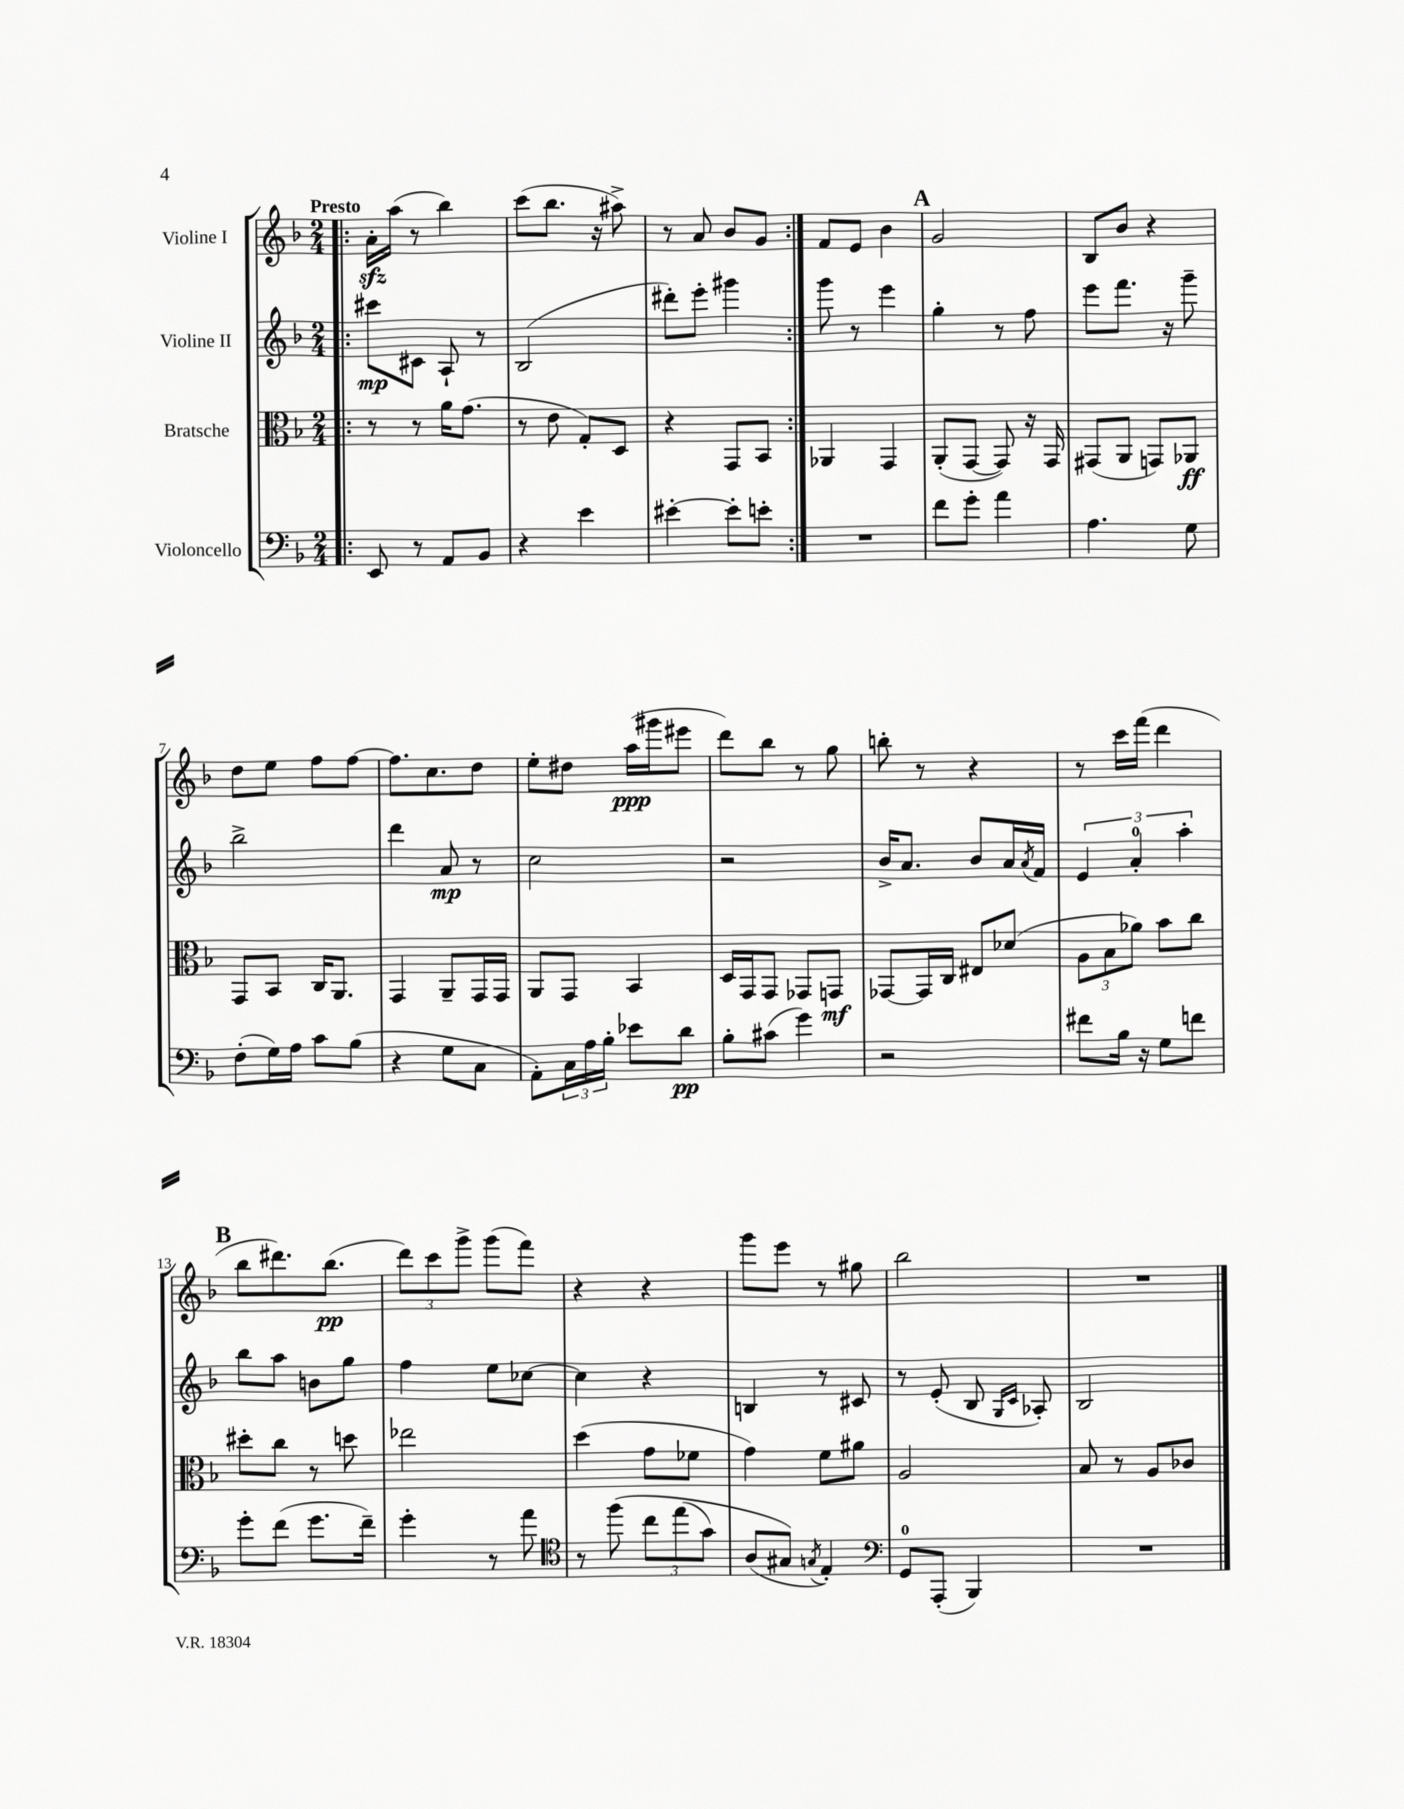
<<
\new StaffGroup <<
\new Staff = "s0" \with { instrumentName = "Violine I" } {
    \clef treble \key f \major \numericTimeSignature \time 2/4 \tempo "Presto"
    \repeat volta 2 { \bar ".|:" a'16-.\sfz a''16( r8 bes''4) |
    c'''8( bes''8. r16 ais''8->) |
    r8 a'8 bes'8 g'8 | }
    f'8 e'8 bes'4 |
    \mark \markup { \bold "A" } g'2 |
    bes8 bes'8 r4 |
    d''8 e''8 f''8 f''8~ |
    f''8. c''8. d''8 |
    e''8-. dis''8 a''16\ppp( gis'''16 eis'''8 |
    d'''8) bes''8 r8 g''8 |
    b''8-. r8 r4 |
    r8 c'''16 f'''16( d'''4 |
    \mark \markup { \bold "B" } bes''8 dis'''8.) bes''8.\pp( |
    \tuplet 3/2 { d'''8) c'''8 g'''8-> } g'''8( f'''8) |
    r4 r4 |
    g'''8 e'''8 r8 gis''8 |
    bes''2 |
    R2 \bar "|." |
}
\new Staff = "s1" \with { instrumentName = "Violine II" } {
    \clef treble \key f \major \numericTimeSignature \time 2/4
    \repeat volta 2 { \bar ".|:" cis'''8\mp cis'8 a8-! r8 |
    bes2( |
    dis'''8-.) e'''8-. gis'''4 | }
    g'''8 r8 e'''4 |
    \mark \markup { \bold "A" } g''4-. r8 f''8 |
    e'''8 f'''8. r16 g'''8-- |
    bes''2-> |
    d'''4 a'8\mp r8 |
    c''2 |
    r2 |
    bes'16-> a'8. bes'8 a'16 \acciaccatura { a'8 } f'16 |
    \tuplet 3/2 { e'4 a'4-0-. a''4-. } |
    \mark \markup { \bold "B" } bes''8 a''8 b'8 g''8 |
    f''4 e''8 ces''8~ |
    ces''4 r4 |
    b4 r8 cis'8 |
    r8 e'8-.( bes8 \grace { g16 c'16 } aes8-.) |
    bes2 \bar "|." |
}
\new Staff = "s2" \with { instrumentName = "Bratsche" } {
    \clef alto \key f \major \numericTimeSignature \time 2/4
    \repeat volta 2 { \bar ".|:" r8 r8 a'16 g'8.( |
    r8 e'8 g8-.) d8 |
    r4 g,8 bes,8 | }
    aes,4 g,4 |
    \mark \markup { \bold "A" } a,8-.( g,8~ g,8) r16 g,16 |
    gis,8( a,8 g,8) aes,8\ff |
    g,8 bes,8 c16 a,8. |
    g,4 a,8-- g,16 g,16 |
    a,8 g,8 bes,4 |
    d16 g,16 g,8 ges,8 g,8\mf |
    ges,8~ ges,16 c16 eis8 des'8( |
    \tuplet 3/2 { a8 bes8 aes'8) } bes'8 c''8 |
    \mark \markup { \bold "B" } dis''8-. c''8 r8 d''8 |
    ees''2 |
    d''4( g'8 fes'8 |
    g'4) f'8 ais'8 |
    a2 |
    bes8 r8 a8 ces'8 \bar "|." |
}
\new Staff = "s3" \with { instrumentName = "Violoncello" } {
    \clef bass \key f \major \numericTimeSignature \time 2/4
    \repeat volta 2 { \bar ".|:" e,8 r8 a,8 bes,8 |
    r4 e'4 |
    eis'4~-. eis'8-. e'8-. | }
    R2 |
    \mark \markup { \bold "A" } f'8 g'8-. a'4 |
    a4. g8 |
    f8-.( g16) a16 c'8 bes8( |
    r4 g8 c8 |
    a,8-.) \tuplet 3/2 { c16 a16 bes16-. } ees'8 d'8\pp |
    bes8-. cis'8( g'4) |
    r2 |
    fis'8 bes16 r16 g8 f'8 |
    \mark \markup { \bold "B" } g'8-. f'8( g'8. f'16--) |
    g'4-. r8 a'8 |
    \clef tenor r8 f''8\( \tuplet 3/2 { c''8 e''8( g'8) } |
    a8( gis8\) \acciaccatura { g8 } e4-.) |
    \clef bass g,8-0 a,,8-.( bes,,4) |
    R2 \bar "|." |
}
>>
>>
